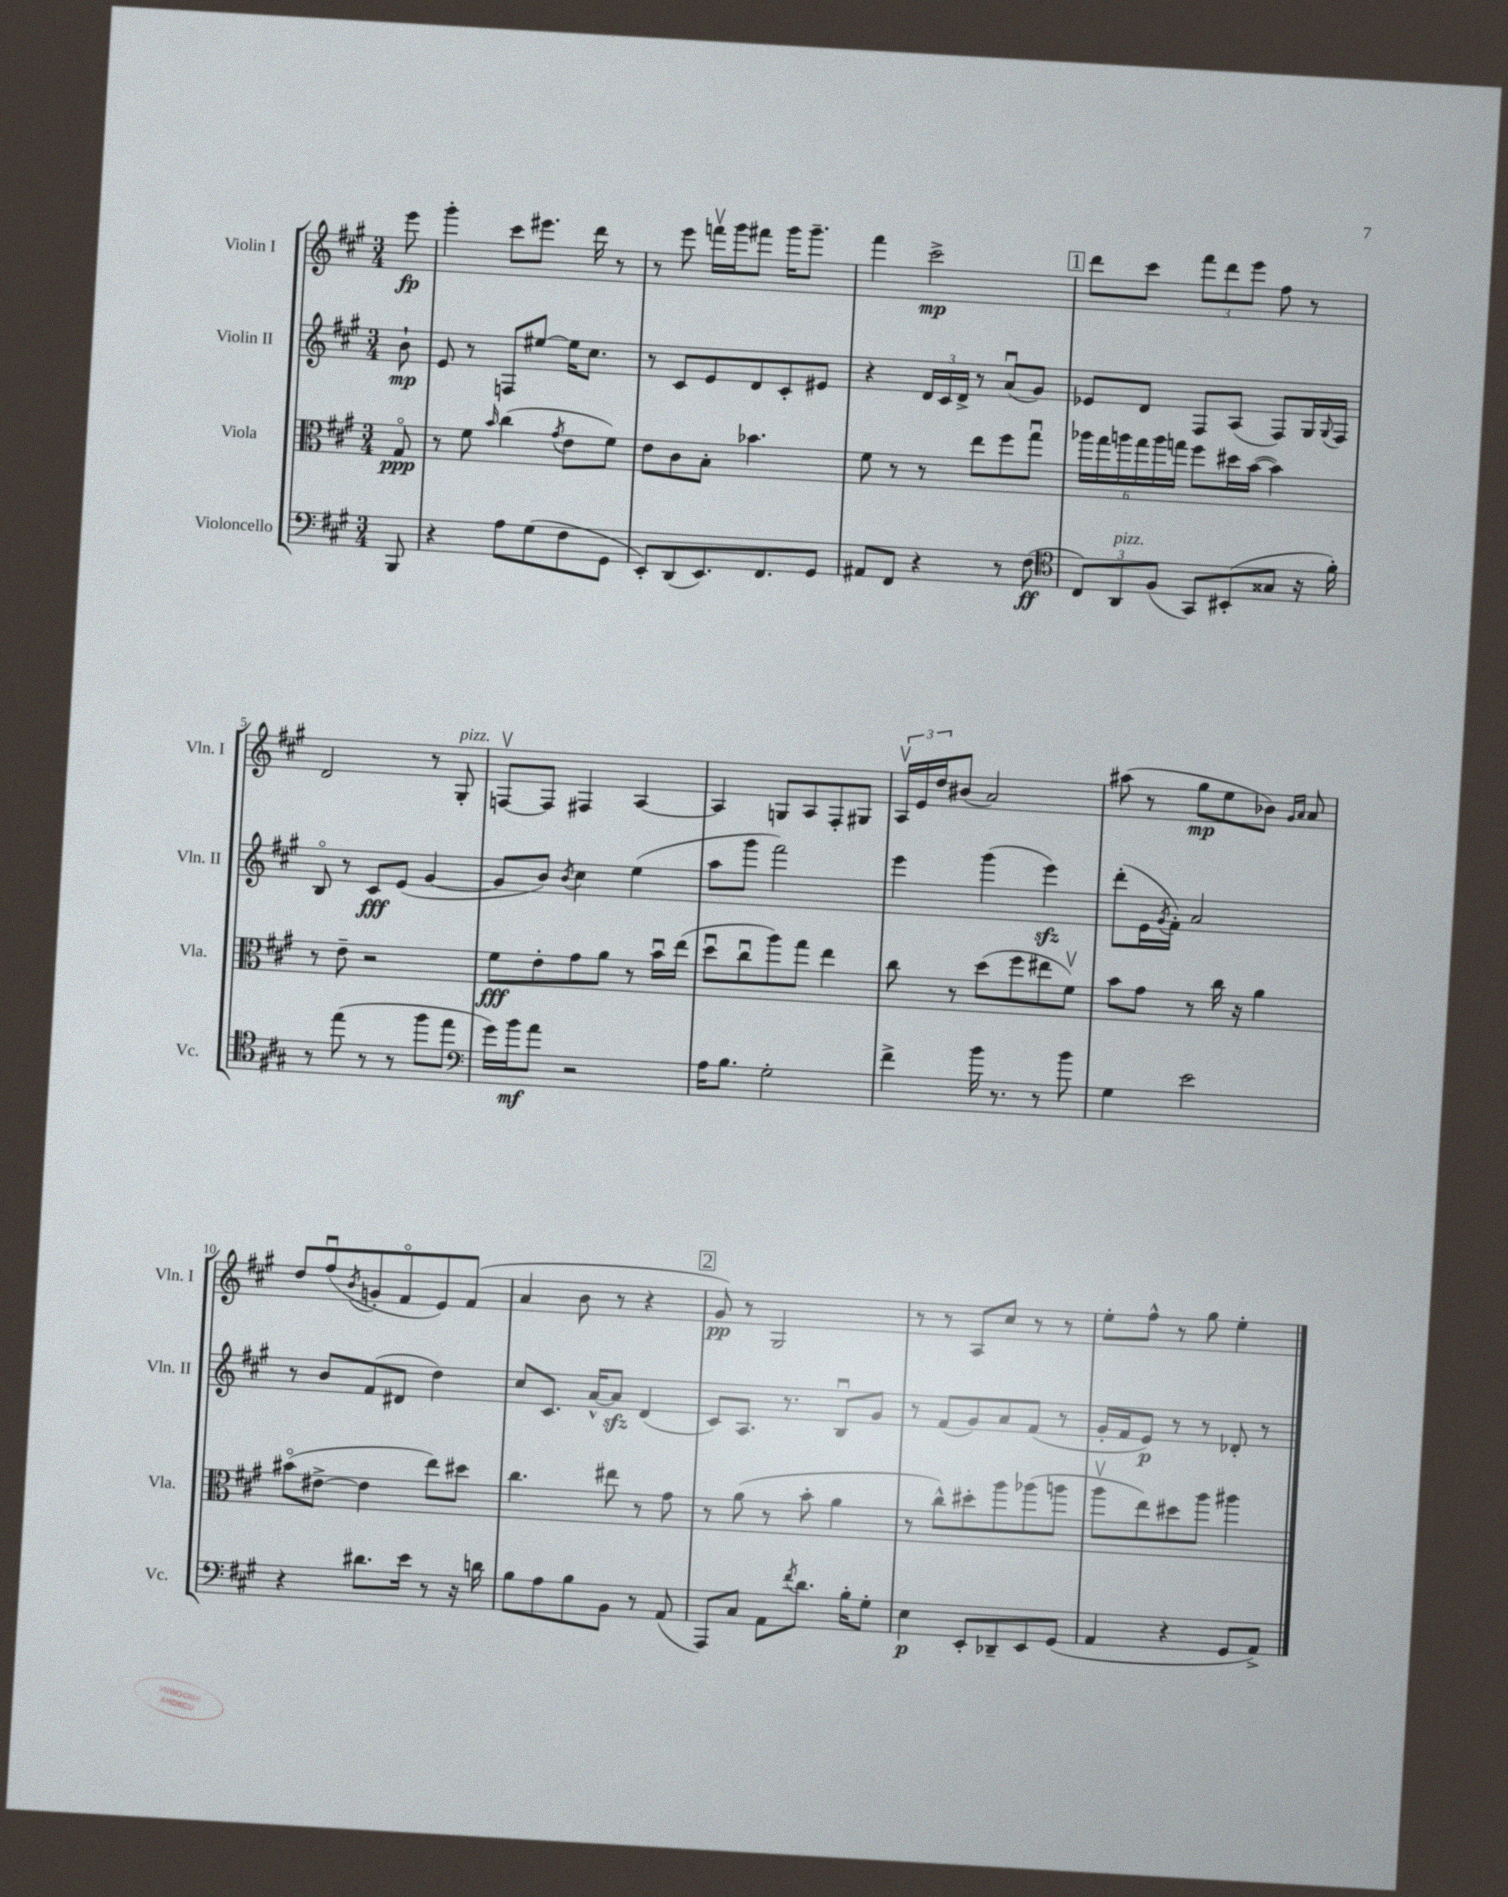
<<
\new StaffGroup <<
\new Staff = "s0" \with { instrumentName = "Violin I" shortInstrumentName = "Vln. I" } {
    \clef treble \key a \major \numericTimeSignature \time 3/4 \partial 8
    e'''8\fp |
    gis'''4-. cis'''8 eis'''8. d'''16 r8 |
    r8 e'''8 f'''16\upbow gis'''16 fis'''8 gis'''16 gis'''8.-- |
    fis'''4 cis'''2->\mp |
    \mark \markup { \box "1" } d'''8 cis'''8 \tuplet 3/2 { fis'''8 d'''8 e'''8 } fis''8 r8 |
    d'2 r8 gis8-.^\markup { \italic "pizz." } |
    f8~\upbow f8 fis4 a4~ |
    a4 g8 a8 fis8-. gis8 |
    \tuplet 3/2 { a16\upbow e'16 d''16 } bis'8( a'2) |
    ais''8( r8 gis''8\mp e''8 bes'8) \grace { gis'16 a'16 } a'8 |
    d''8 fis''8\downbow( \acciaccatura { b'8 } g'8-. fis'8\flageolet e'8) fis'8( |
    a'4 b'8 r8 r4 |
    \mark \markup { \box "2" } gis'8\pp) r8 gis2 |
    r8 r8 a8 cis''8 r8 r8 |
    e''8-. fis''8-^ r8 gis''8 e''4-. \bar "|." |
}
\new Staff = "s1" \with { instrumentName = "Violin II" shortInstrumentName = "Vln. II" } {
    \clef treble \key a \major \numericTimeSignature \time 3/4 \partial 8
    b'8-!\mp |
    e'8 r8 f8 eis''8~ eis''16 cis''8. |
    r8 cis'8 e'8 d'8 cis'8-. eis'8 |
    r4 \tuplet 3/2 { d'16 cis'16 d'16-> } r8 a'8\downbow( gis'8) |
    \mark \markup { \box "1" } ees'8 d'8 fis8 a8( fis8) gis16 \appoggiatura { gis8 } fis16 |
    b8\flageolet r8 cis'8\fff e'8( gis'4~ |
    gis'8 b'8) \acciaccatura { b'8 } cis''4 e''4( |
    a''8 gis'''8 fis'''2) |
    e'''4 gis'''4( e'''4\sfz) |
    d'''8-.( e'16 \acciaccatura { gis'8 } fis'16-.) a'2 |
    r8 b'8 fis'8( dis'8 d''4) |
    cis''8 cis'8. a'16~-^ a'8\sfz d'4( |
    \mark \markup { \box "2" } cis'8) a8. r8. b8\downbow gis'8 |
    r8 fis'8( gis'8) a'8 fis'8( r8 |
    gis'16-. fis'16 e'8\p) r8 r8 des'8-. r8 \bar "|." |
}
\new Staff = "s2" \with { instrumentName = "Viola" shortInstrumentName = "Vla." } {
    \clef alto \key a \major \numericTimeSignature \time 3/4 \partial 8
    gis8\flageolet\ppp |
    r8 fis'8 \grace { b'16 } cis''4( \acciaccatura { gis'8 } e'8 fis'8) |
    e'8 cis'8 b8-. bes'4. |
    fis'8 r8 r8 e''8 fis''8 gis''8\downbow |
    \mark \markup { \box "1" } \tuplet 6/4 { aes''16 gis''16 a''16 gis''16 a''16 g''16 } fis''8 dis''16 b'16~( b'4) |
    r8 e'8-- r2 |
    fis'8\fff e'8-. gis'8 a'8 r8 b'16\downbow e''16( |
    d''8\downbow cis''8\downbow a''8) gis''8 e''4 |
    cis''8 r8 d''8( fis''8 eis''8 fis'8\upbow) |
    b'8 gis'8 r8 cis''16 r16 a'4 |
    bis'8\flageolet( eis'8~-> eis'4 e''8) dis''8 |
    cis''4. eis''8 r8 gis'8 |
    \mark \markup { \box "2" } r8 a'8( r8 b'8-. a'4 |
    r8 cis''8-^) dis''8-. a''8 aes''8( a''8 |
    a''8\upbow e''8) dis''8 a''8 ais''4 \bar "|." |
}
\new Staff = "s3" \with { instrumentName = "Violoncello" shortInstrumentName = "Vc." } {
    \clef bass \key a \major \numericTimeSignature \time 3/4 \partial 8
    b,,8 |
    r4 a8 gis8( fis8 gis,8 |
    e,8-.) d,8( e,8.) fis,8. gis,8 |
    ais,8 fis,8 r4 r8 fis8\ff( |
    \mark \markup { \box "1" } \clef tenor \tuplet 3/2 { cis8) a,8^\markup { \italic "pizz." } fis8( } gis,8) bis,8-.( gisis8 r16 fis'16-.) |
    r8 e''8( r8 r8 fis''8 e''8 |
    \clef bass gis'16) b'16\mf a'8 r2 |
    a16 b8. gis2-. |
    fis'4-> b'16 r8. r8 b'8 |
    gis4 e'2 |
    r4 dis'8. e'16 r8 r16 d'16 |
    b8 a8 b8 b,8 r8 a,8( |
    \mark \markup { \box "2" } a,,8) cis8 a,8 \acciaccatura { fis'8 } d'8. b16-. gis8-. |
    e4\p e,8-. des,8-- e,8 gis,8( |
    a,4 r4 gis,8 a,8->) \bar "|." |
}
>>
>>
